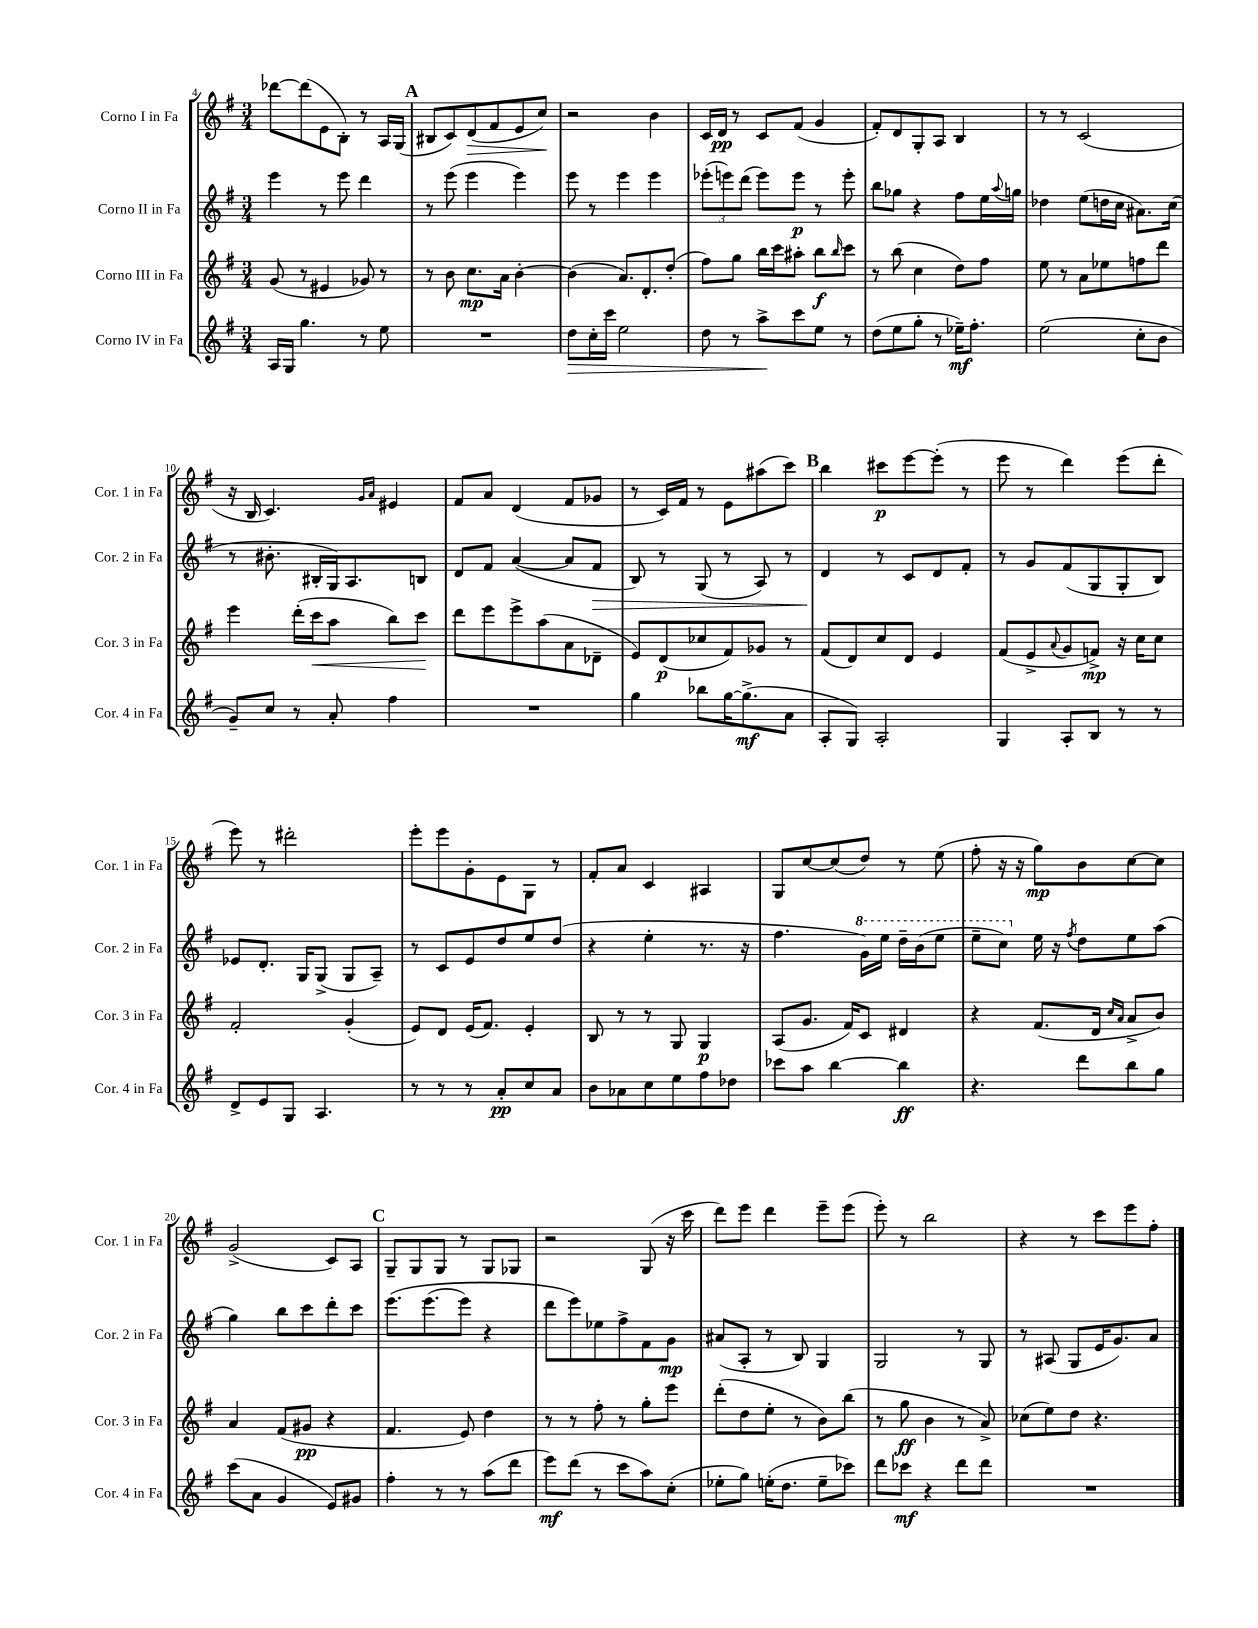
<<
\new StaffGroup <<
\new Staff = "s0" \with { instrumentName = "Corno I in Fa" shortInstrumentName = "Cor. 1 in Fa" } {
    \clef treble \key g \major \numericTimeSignature \time 3/4
    des'''8~ des'''8( e'8 b8-.) r8 a16 g16( |
    \mark \markup { \bold "A" } bis8 c'8) d'8\>( fis'8 e'8 c''8\!) |
    r2 b'4 |
    c'16 d'16\pp r8 c'8 fis'8( g'4 |
    fis'8-.) d'8 g8-. a8 b4 |
    r8 r8 c'2( |
    r16 b16 c'4.) \grace { g'16 a'16 } eis'4 |
    fis'8 a'8 d'4( fis'8 ges'8 |
    r8 c'16) fis'16 r8 e'8 ais''8( c'''8) |
    \mark \markup { \bold "B" } b''4 cis'''8\p e'''8~ e'''8-.( r8 |
    e'''8 r8 d'''4) e'''8( d'''8-. |
    e'''8) r8 dis'''2-. |
    e'''8-. e'''8 g'8-. e'8 g8 r8 |
    fis'8-. a'8 c'4 ais4 |
    g8 c''8~ c''8( d''8) r8 e''8( |
    fis''8-. r16 r16 g''8\mp) b'8 c''8~ c''8 |
    g'2->( c'8) a8 |
    \mark \markup { \bold "C" } g8-- g8 g8 r8 g8 ges8 |
    r2 g8( r16 c'''16 |
    d'''8) e'''8 d'''4 e'''8-- e'''8( |
    e'''8-.) r8 b''2 |
    r4 r8 c'''8 e'''8 fis''8-. \bar "|." |
}
\new Staff = "s1" \with { instrumentName = "Corno II in Fa" shortInstrumentName = "Cor. 2 in Fa" } {
    \clef treble \key g \major \numericTimeSignature \time 3/4
    e'''4 r8 e'''8 d'''4 |
    \mark \markup { \bold "A" } r8 e'''8( e'''4 e'''4) |
    e'''8 r8 e'''4 e'''4 |
    \tuplet 3/2 { ees'''8-.( e'''8) d'''8( } e'''8) e'''8\p r8 e'''8-. |
    b''8 ges''8 r4 fis''8 e''16 \appoggiatura { a''8 } g''16 |
    des''4 e''8( d''16 c''16 ais'8.) c''16( |
    r8 bis'8.-. bis16-. g16) a8. b8 |
    d'8 fis'8 a'4~( a'8 fis'8\> |
    b8) r8 g8( r8 a8) r8 |
    \mark \markup { \bold "B" } d'4\! r8 c'8 d'8 fis'8-. |
    r8 g'8 fis'8( g8 g8-. b8) |
    ees'8 d'8.-. g16 g8->( g8 a8--) |
    r8 c'8 e'8 d''8 e''8 d''8( |
    r4 e''4-. r8. r16 |
    fis''4. \ottava #1 g''16) e'''16 d'''16-- b''16( e'''8 |
    e'''8-- c'''8) \ottava #0 e''16 r16 \acciaccatura { fis''8 } d''8 e''8 a''8( |
    g''4) b''8 c'''8 d'''8-. c'''8 |
    \mark \markup { \bold "C" } e'''8.\( e'''8.( e'''8) r4 |
    d'''8 e'''8\) ees''8 fis''8-> fis'8 g'8\mp |
    ais'8( a8-. r8 b8) g4 |
    g2 r8 g8 |
    r8 ais8( g8 e'16 g'8.) a'8 \bar "|." |
}
\new Staff = "s2" \with { instrumentName = "Corno III in Fa" shortInstrumentName = "Cor. 3 in Fa" } {
    \clef treble \key g \major \numericTimeSignature \time 3/4
    g'8( r8 eis'4 ges'8) r8 |
    \mark \markup { \bold "A" } r8 b'8 c''8.\mp a'16 b'4~-. |
    b'4( a'8.) d'8.-. d''8-.( |
    fis''8) g''8 b''16 c'''16 ais''8-. b''8\f \grace { b''16 } c'''8 |
    r8 b''8( c''4 d''8) fis''8 |
    e''8 r8 a'8 ees''8 f''8 d'''8 |
    e'''4 d'''16-.( c'''16\< a''8 b''8) c'''8\! |
    d'''8 e'''8 e'''8-> a''8( a'8 des'8-- |
    e'8) d'8\p( ces''8 fis'8) ges'8 r8 |
    \mark \markup { \bold "B" } fis'8( d'8) c''8 d'8 e'4 |
    fis'8( e'8-> \appoggiatura { a'8 } g'8 f'8->\mp) r16 c''16 c''8 |
    fis'2-. g'4-.( |
    e'8) d'8 e'16( fis'8.) e'4-. |
    b8 r8 r8 g8 g4\p |
    a8( g'8. fis'16) c'8 dis'4 |
    r4 fis'8.( d'16 \grace { c''16 a'16 } a'8-> b'8) |
    a'4 fis'8( gis'8\pp r4 |
    \mark \markup { \bold "C" } fis'4. e'8) d''4 |
    r8 r8 fis''8-. r8 g''8-. e'''8 |
    d'''8-.( d''8 e''8-. r8 b'8) b''8( |
    r8 g''8\ff b'4 r8 a'8->) |
    ces''8( e''8) d''8 r4. \bar "|." |
}
\new Staff = "s3" \with { instrumentName = "Corno IV in Fa" shortInstrumentName = "Cor. 4 in Fa" } {
    \clef treble \key g \major \numericTimeSignature \time 3/4
    a16 g16 g''4. r8 e''8 |
    \mark \markup { \bold "A" } R2. |
    d''8\> c''16-. c'''16 e''2 |
    d''8 r8 a''8->\! c'''8 e''8 r8 |
    d''8( e''8 g''8-. r8 ees''16--\mf) fis''8.-. |
    e''2( c''8-. b'8 |
    g'8--) c''8 r8 a'8-. fis''4 |
    R2. |
    g''4 bes''8 g''16~ g''8.->\mf( a'8 |
    \mark \markup { \bold "B" } a8-. g8) a2-. |
    g4 a8-. b8 r8 r8 |
    d'8-> e'8 g8 a4. |
    r8 r8 r8 a'8-.\pp c''8 a'8 |
    b'8 aes'8 c''8 e''8 fis''8 des''8 |
    ces'''8 a''8 b''4~ b''4\ff |
    r4. d'''8 b''8 g''8 |
    c'''8( a'8 g'4 e'8) gis'8 |
    \mark \markup { \bold "C" } fis''4-. r8 r8 a''8( d'''8 |
    e'''8\mf) d'''8( r8 c'''8 a''8) c''8-.( |
    ees''8-. g''8) e''16-.( d''8. e''8-- ces'''8) |
    d'''8 ces'''8\mf r4 d'''8 d'''8 |
    R2. \bar "|." |
}
>>
>>
\layout { \context { \Score currentBarNumber = #4 } }
